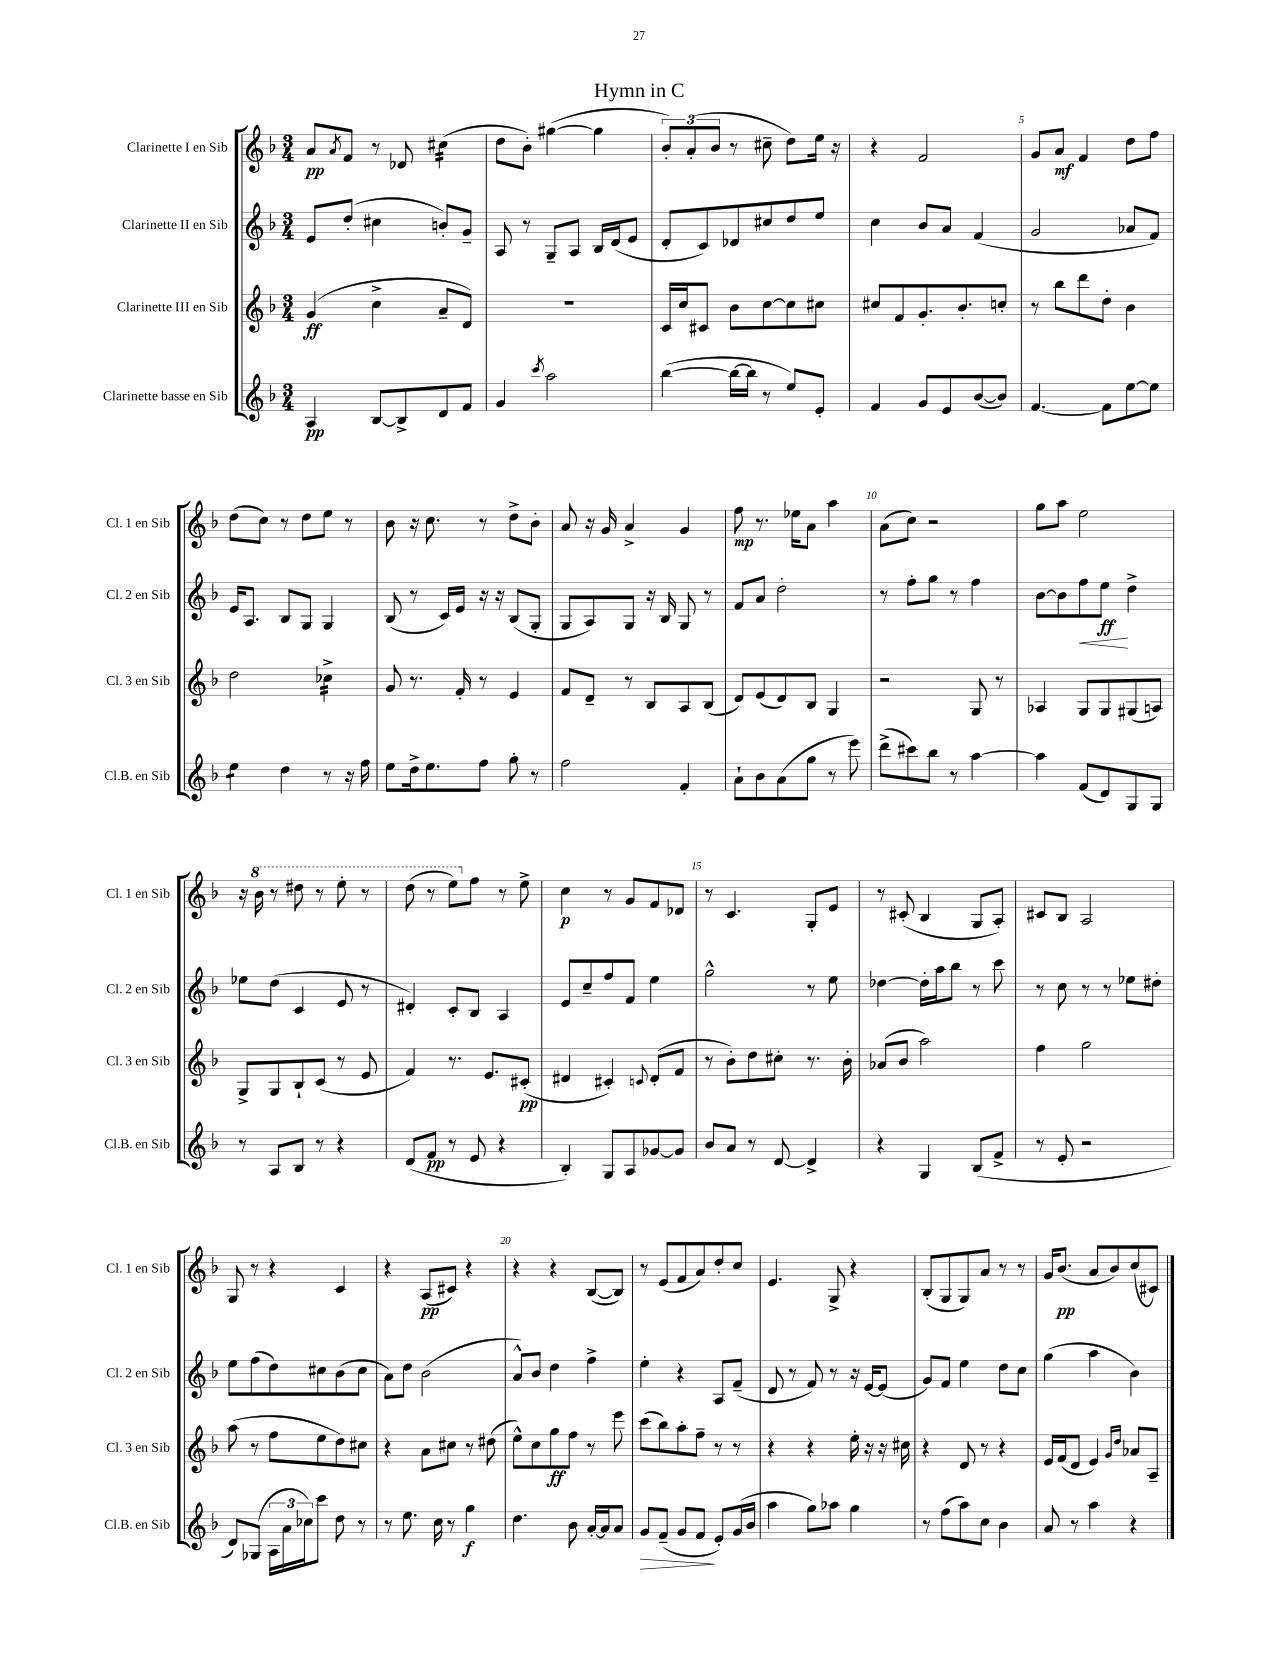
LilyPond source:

\header { title = "Hymn in C" }
<<
\new StaffGroup <<
\new Staff = "s0" \with { instrumentName = "Clarinette I en Sib" shortInstrumentName = "Cl. 1 en Sib" } {
    \clef treble \key f \major \numericTimeSignature \time 3/4
    a'8\pp \acciaccatura { a'8 } f'8 r8 des'8 cis''4:16( |
    d''8 bes'8-.) gis''4~( gis''4 |
    \tuplet 3/2 { bes'8-.) a'8-.( bes'8 } r8 cis''8-- d''8) e''16 r16 |
    r4 f'2 |
    g'8 a'8\mf f'4 d''8 f''8 |
    d''8( c''8) r8 d''8 e''8 r8 |
    bes'8 r16 c''8. r8 d''8-> bes'8-. |
    a'8 r16 g'16 a'4-> g'4 |
    f''8\mp r8. ees''16 a'8 a''4 |
    a'8( c''8) r2 |
    g''8 a''8 e''2 |
    r16 \ottava #1 bes''16 r8 dis'''8 r8 e'''8-. r8 |
    d'''8( r8 e'''8) \ottava #0 f''8 r8 e''8-> |
    c''4\p r8 g'8 f'8 des'8 |
    r8 c'4. g8-. e'8 |
    r8 cis'8-.( bes4 g8 a8-.) |
    cis'8 bes8 a2 |
    g8 r8 r4 c'4 |
    r4 a8\pp( cis'8) r4 |
    r4 r4 bes8~( bes8) |
    r8 e'8( f'8 a'8) d''8-. c''8 |
    e'4. g8-> r4 |
    bes8-.( g8 g8) a'8 r8 r8 |
    g'16 bes'8.\pp( a'8 bes'8) c''8( cis'8) \bar "|." |
}
\new Staff = "s1" \with { instrumentName = "Clarinette II en Sib" shortInstrumentName = "Cl. 2 en Sib" } {
    \clef treble \key f \major \numericTimeSignature \time 3/4
    e'8 d''8-.( cis''4 b'8-.) g'8-- |
    a8 r8 g8-- a8 bes16 d'16( e'8 |
    d'8-. c'8) des'8 cis''8 d''8 e''8 |
    c''4 bes'8 a'8 f'4( |
    g'2 aes'8 f'8) |
    e'16 a8. bes8 g8 g4 |
    bes8( r8 c'16) e'16 r16 r16 bes8( g8-. |
    g8 a8) g8 r16 bes16 g8 r8 |
    f'8 a'8 d''2-. |
    r8 f''8-. g''8 r8 f''4 |
    bes'8~ bes'8 f''8\< e''8\ff\! d''4-> |
    ees''8 d''8( c'4 e'8 r8 |
    dis'4-.) c'8-. bes8 a4 |
    e'8 c''8-- f''8 f'8 e''4 |
    g''2-^ r8 e''8 |
    des''4~ des''16-. a''16 bes''8 r8 c'''8 |
    r8 c''8 r8 r8 ees''8 dis''8-. |
    e''8 f''8( d''8) cis''8 bes'8( cis''8 |
    a'8) d''8 bes'2( |
    a'8-^) bes'8 d''4 f''4-> |
    e''4-. r4 a8 f'8--( |
    d'8 r8 f'8) r8 r16 e'16~ e'8( |
    g'8) f'8 e''4 d''8 c''8 |
    g''4( a''4 bes'4) \bar "|." |
}
\new Staff = "s2" \with { instrumentName = "Clarinette III en Sib" shortInstrumentName = "Cl. 3 en Sib" } {
    \clef treble \key f \major \numericTimeSignature \time 3/4
    g'4\ff( c''4-> a'8-- d'8) |
    R2. |
    c'16 c''16 cis'8 bes'8 c''8~ c''8 cis''8 |
    cis''8 f'8 g'8.-. bes'8.-. c''8-. |
    r8 bes''8 d'''8 d''8-. bes'4 |
    d''2 ces''4:16-> |
    g'8 r8. f'16-. r8 e'4 |
    f'8 d'8-- r8 bes8 a8 bes8( |
    d'8) e'8( d'8) bes8 g4 |
    r2 g8 r8 |
    aes4 g8 g8 gis8( a8) |
    g8-> g8 bes8-! c'8( r8 e'8 |
    f'4) r8. e'8. cis'8-.\pp( |
    dis'4 cis'4-.) \appoggiatura { c'8 } dis'8-.( f'8 |
    r8 bes'8-.) d''8 cis''8-. r8. bes'16-. |
    aes'8( bes'8 a''2) |
    f''4 g''2 |
    a''8( r8 f''8 e''8 d''8) cis''8 |
    r4 a'8 cis''8 r8 dis''8( |
    e''8-^) c''8 g''8\ff f''8 r8 e'''8 |
    c'''8( bes''8) a''8-. f''8-- r8 r8 |
    r4 r4 e''16-. r16 r16 cis''16 |
    r4 d'8 r8 r4 |
    e'16 f'16( d'8 e'4) \grace { g'16 d''16 } aes'8 a8-- \bar "|." |
}
\new Staff = "s3" \with { instrumentName = "Clarinette basse en Sib" shortInstrumentName = "Cl.B. en Sib" } {
    \clef treble \key f \major \numericTimeSignature \time 3/4
    a4\pp bes8~ bes8-> d'8 f'8 |
    g'4 \acciaccatura { c'''8 } a''2 |
    bes''4~( bes''16~ bes''16 r8 e''8) e'8-. |
    f'4 g'8 e'8 bes'8~( bes'8) |
    f'4.~ f'8 e''8~ e''8 |
    e''4:8 d''4 r8 r16 f''16 |
    e''8 d''16-> e''8. f''8 g''8-. r8 |
    f''2 f'4-. |
    a'8-! bes'8 a'8( g''8 r8 e'''8) |
    d'''8->( cis'''8) bes''8 r8 a''4~ |
    a''4 f'8( d'8) g8 g8 |
    r8 a8 bes8 r8 r4 |
    d'8( f'8\pp r8 e'8 r4 |
    bes4-.) g8 a8 ges'8~ ges'8 |
    bes'8 a'8 r8 d'8~ d'4-> |
    r4 g4 bes8( f'8-> |
    r8 e'8-. r2 |
    d'8) ges8( \tuplet 3/2 { a16 a'16 ces''16) } c'''8 d''8 r8 |
    r8 e''8. c''16 r8 g''4\f |
    d''4. bes'8 a'16~-. a'16 a'8 |
    g'8\> f'8--( g'8 f'8\! e'8-.) g'16( bes'16 |
    a''4 g''8) aes''8 g''4 |
    r8 f''8( a''8) c''8 bes'4 |
    a'8 r8 a''4 r4 \bar "|." |
}
>>
>>
\layout { \context { \Score \override BarNumber.break-visibility = ##(#f #t #t) barNumberVisibility = #(every-nth-bar-number-visible 5) } }
